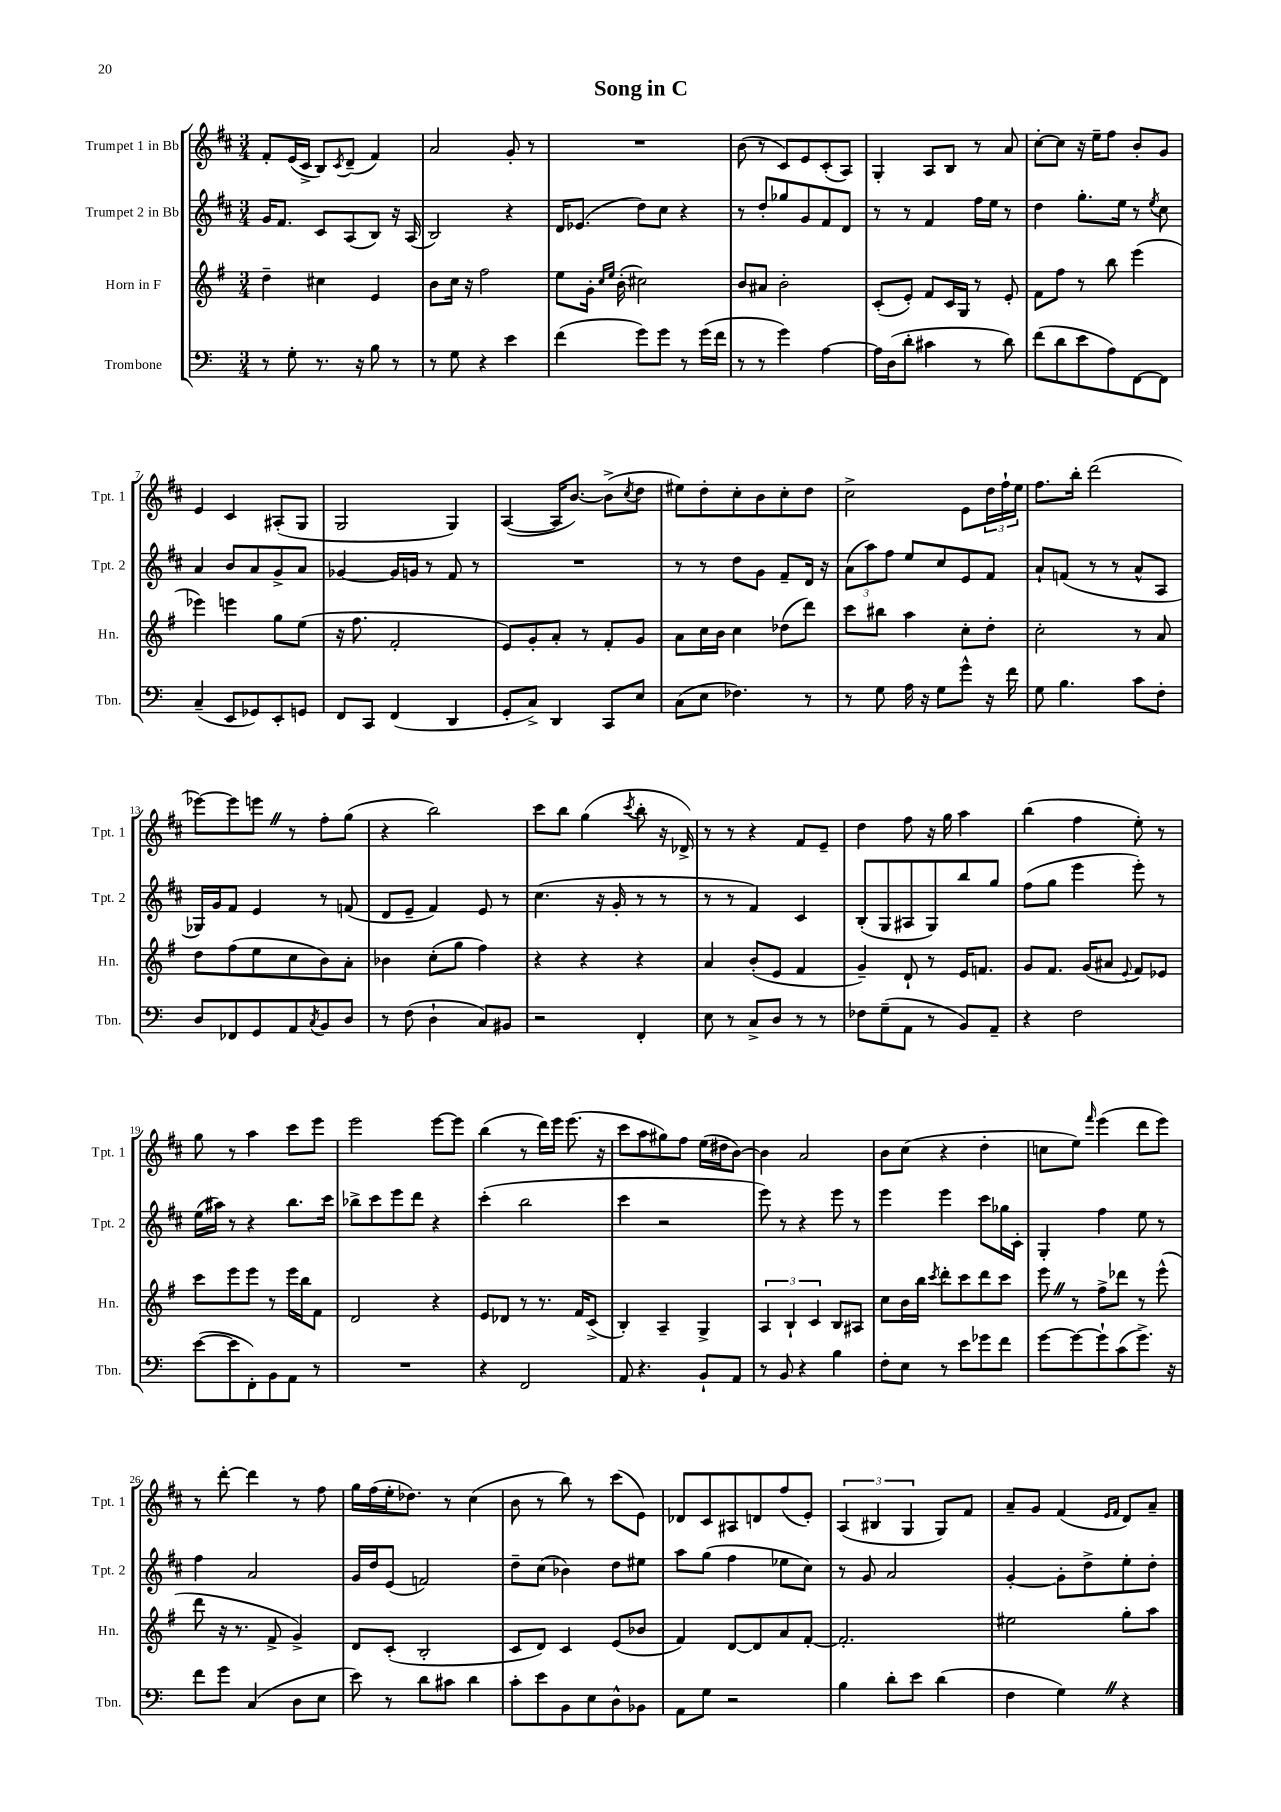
\header { title = "Song in C" }
<<
\new StaffGroup <<
\new Staff = "s0" \with { instrumentName = "Trumpet 1 in Bb" shortInstrumentName = "Tpt. 1" } {
    \clef treble \key d \major \numericTimeSignature \time 3/4
    fis'8-. e'16( cis'16-> b8) \acciaccatura { cis'8 } d'8--( fis'4) |
    a'2 g'8-. r8 |
    R2. |
    b'8( r8 cis'8) e'8 cis'8-.( a8) |
    g4-. a8 b8 r8 a'8 |
    cis''8~-. cis''8 r16 e''16-- fis''8 b'8-. g'8 |
    e'4 cis'4 ais8-.( g8 |
    g2 g4) |
    a4~( a16 b'8.~) b'8->( \acciaccatura { cis''8 } d''8 |
    eis''8) d''8-. cis''8-. b'8 cis''8-. d''8 |
    cis''2-> e'8 \tuplet 3/2 { d''16 fis''16-! e''16 } |
    fis''8. b''16-. d'''2( |
    ees'''8~) ees'''8 e'''8 \once \override BreathingSign.text = \markup { \musicglyph "scripts.caesura.straight" } \breathe r8 fis''8-. g''8( |
    r4 b''2) |
    cis'''8 b''8 g''4( \acciaccatura { cis'''8 } b''8-. r16 des'16->) |
    r8 r8 r4 fis'8 e'8-- |
    d''4 fis''8 r16 g''16 a''4 |
    b''4( fis''4 e''8-.) r8 |
    g''8 r8 a''4 cis'''8 e'''8 |
    e'''2 e'''8~ e'''8 |
    b''4( r8 d'''16) e'''16 e'''8.( r16 |
    cis'''8 a''8 gis''8) fis''8 e''16( dis''16 b'8~) |
    b'4 a'2 |
    b'8 cis''8( r4 d''4-. |
    c''8 e''8) \grace { fis'''16 } e'''4( d'''8 e'''8) |
    r8 d'''8~-. d'''4 r8 fis''8 |
    g''16 fis''16( e''16-. des''8.) r8 cis''4( |
    b'8 r8 b''8) r8 cis'''8( e'8) |
    des'8 cis'8 ais8 d'8 fis''8( e'8-.) |
    \tuplet 3/2 { a4( bis4 g4 } g8) fis'8 |
    a'8-- g'8 fis'4( \grace { e'16 fis'16 } d'8) a'8-- \bar "|." |
}
\new Staff = "s1" \with { instrumentName = "Trumpet 2 in Bb" shortInstrumentName = "Tpt. 2" } {
    \clef treble \key d \major \numericTimeSignature \time 3/4
    g'16 fis'8. cis'8 a8( b8) r16 a16( |
    b2) r4 |
    d'16 ees'8.( d''8) cis''8 r4 |
    r8 d''8-. ges''8 g'8 fis'8 d'8 |
    r8 r8 fis'4 fis''16 e''16 r8 |
    d''4 g''8.-. e''16 r8 \acciaccatura { e''8 } cis''8 |
    a'4 b'8 a'8 g'8-> a'8 |
    ges'4~ ges'16 g'16 r8 fis'8 r8 |
    R2. |
    r8 r8 d''8 g'8 fis'8-- d'16 r16 |
    \tuplet 3/2 { a'8( a''8) fis''8 } e''8 cis''8 e'8 fis'8 |
    a'8-! f'8( r8 r8 a'8-^ a8 |
    ges16) g'16 fis'8 e'4 r8 f'8( |
    d'8 e'8-- fis'4) e'8 r8 |
    cis''4.( r16 g'16-. r8 r8 |
    r8 r8 fis'4) cis'4 |
    b8-.( g8 ais8 g8) b''8 g''8 |
    fis''8( g''8 e'''4 e'''8-.) r8 |
    e''16( ais''16) r8 r4 b''8. cis'''16 |
    bes''8-> cis'''8 e'''8 d'''8 r4 |
    cis'''4-.( b''2 |
    cis'''4 r2 |
    e'''8) r8 r4 e'''8 r8 |
    e'''4 e'''4 cis'''8 ges''16 cis'16-. |
    g4-. fis''4 e''8 r8 |
    fis''4 a'2 |
    g'16 d''16 e'8( f'2) |
    d''8-- cis''8( bes'4) d''8 eis''8 |
    a''8 g''8( fis''4 ees''8 cis''8) |
    r8 g'8 a'2 |
    g'4~-. g'8-. d''8-> e''8-. d''8-. \bar "|." |
}
\new Staff = "s2" \with { instrumentName = "Horn in F" shortInstrumentName = "Hn." } {
    \clef treble \key g \major \numericTimeSignature \time 3/4
    d''4-- cis''4 e'4 |
    b'8 c''16 r16 fis''2 |
    e''8 g'16-. \grace { c''16 e''16 } b'16-.( cis''2) |
    b'8 ais'8 b'2-. |
    c'8-.( e'8-.) fis'8 c'16 g16 r8 e'8-. |
    fis'8 fis''8 r8 b''8 e'''4( |
    ees'''4) e'''4 g''8 e''8( |
    r16 fis''8. fis'2-. |
    e'8) g'8-. a'8-. r8 fis'8-. g'8 |
    a'8 c''16 b'16 c''4 des''8( d'''8) |
    c'''8 bis''8 a''4 c''8-. d''8-. |
    c''2-. r8 a'8 |
    d''8 fis''8( e''8 c''8 b'8) a'8-. |
    bes'4 c''8-.( g''8 fis''4) |
    r4 r4 r4 |
    a'4 b'8-.( e'8 fis'4 |
    g'4--) d'8-! r8 e'16 f'8. |
    g'8 fis'8. g'16( ais'8 \appoggiatura { e'8 } fis'8) ees'8 |
    c'''8 e'''8 e'''8 r8 e'''16 b''16 fis'8 |
    d'2 r4 |
    e'8 des'8 r8 r8. fis'16 c'8->( |
    b4-.) a4-- g4-> |
    \tuplet 3/2 { a4 b4-! c'4 } b8 ais8 |
    c''8 b'16 b''16 \acciaccatura { c'''8 } d'''8-. c'''8 d'''8 c'''8 |
    e'''8 \once \override BreathingSign.text = \markup { \musicglyph "scripts.caesura.straight" } \breathe r8 fis''8-> des'''8 r8 e'''8-^( |
    d'''8 r16 r8. fis'8-> g'4->) |
    d'8 c'8-.( b2-. |
    c'8 d'8) c'4 e'8( bes'8 |
    fis'4) d'8~ d'8 a'8 fis'8~-. |
    fis'2.-. |
    eis''2 g''8-. a''8 \bar "|." |
}
\new Staff = "s3" \with { instrumentName = "Trombone" shortInstrumentName = "Tbn." } {
    \clef bass \key c \major \numericTimeSignature \time 3/4
    r8 g8-. r8. r16 b8 r8 |
    r8 g8 r4 e'4 |
    f'4( g'8) g'8 r8 g'16( f'16 |
    r8 r8 g'4) a4~ |
    a16 d16( d'8-. cis'4 r8 d'8) |
    f'8( d'8 e'8 a8) f,8~ f,8 |
    c4--( e,8 ges,8) e,8-. g,8 |
    f,8 c,8 f,4( d,4 |
    g,8-. c8->) d,4 c,8 e8 |
    c8( e8 fes4.) r8 |
    r8 g8 a16 r16 g8 g'8-^ r16 f'16 |
    g8 b4. c'8 f8-. |
    d8 fes,8 g,8 a,8 \acciaccatura { c8 } b,8 d8 |
    r8 f8( d4-! c8) bis,8 |
    r2 f,4-. |
    e8 r8 c8-> d8 r8 r8 |
    fes8 g8--( a,8 r8 b,8) a,8-- |
    r4 f2 |
    e'8~( e'8 f,8-.) b,8 a,8 r8 |
    R2. |
    r4 f,2 |
    a,8 r4. b,8-! a,8 |
    r8 b,8 r4 b4 |
    f8-. e8 r8 e'8 ges'8 f'8 |
    g'8~ g'8~ g'8-! c'8( g'8.->) r16 |
    f'8 g'8 c4( d8 e8 |
    e'8) r8 d'8 cis'8 d'4 |
    c'8-. e'8 b,8 e8 d8-^ bes,8 |
    a,8 g8 r2 |
    b4 d'8-. e'8 d'4( |
    f4 g4) \once \override BreathingSign.text = \markup { \musicglyph "scripts.caesura.straight" } \breathe r4 \bar "|." |
}
>>
>>
